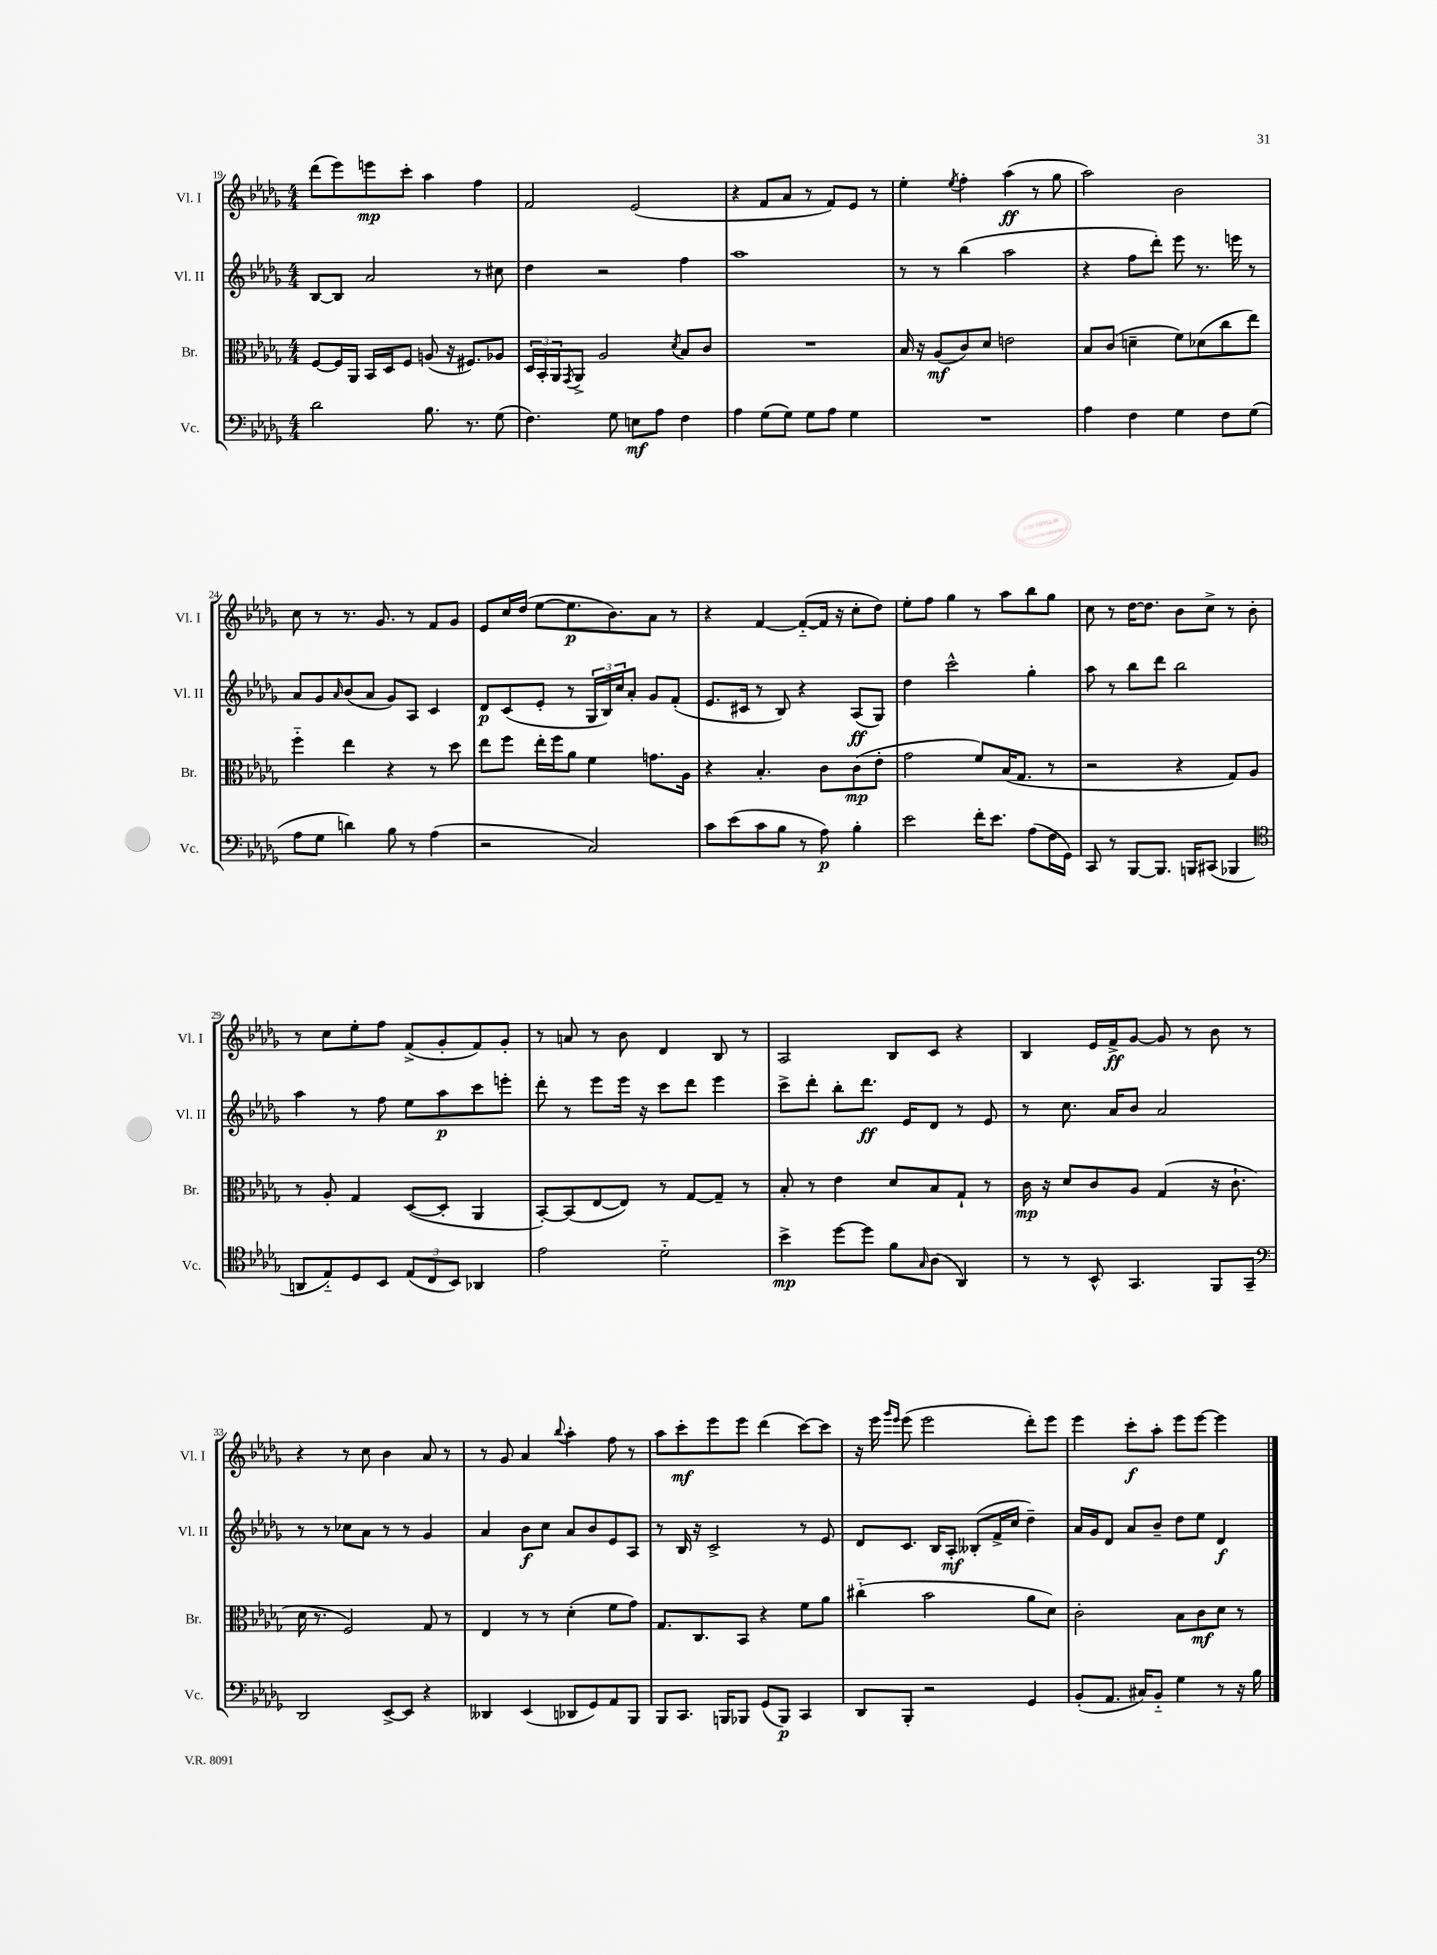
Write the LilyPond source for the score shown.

<<
\new StaffGroup <<
\new Staff = "s0" \with { instrumentName = "Vl. I" shortInstrumentName = "Vl. I" } {
    \clef treble \key des \major \numericTimeSignature \time 4/4
    des'''8( ees'''8) e'''8\mp c'''8-. aes''4 f''4 |
    f'2 ees'2( |
    r4 f'8 aes'8 r8 f'8) ees'8 r8 |
    ees''4-. \acciaccatura { ees''8 } f''4-. aes''4\ff( r8 ges''8 |
    aes''2) bes'2 |
    c''8 r8 r8. ges'8. r8 f'8 ges'8 |
    ees'8 c''16 des''16( ees''8~ ees''8.\p bes'8.) aes'8 r8 |
    r4 f'4~ f'8~-_( f'16 r16 c''8-. des''8) |
    ees''8-. f''8 ges''4 r8 aes''8 bes''8 ges''8 |
    c''8 r8 des''16~ des''8. bes'8 c''8-> r8 bes'8-. |
    r8 c''8 ees''8-. f''8 f'8->( ges'8-. f'8) ges'8-. |
    r8 a'8 r8 bes'8 des'4 bes8 r8 |
    aes2 bes8 c'8 r4 |
    bes4 ees'16 f'16->\ff ges'8~ ges'8 r8 bes'8 r8 |
    r4 r8 c''8 bes'4 aes'8 r8 |
    r8 ges'8 aes'4 \appoggiatura { bes''8 } aes''4-. f''8 r8 |
    aes''8 c'''8-.\mf ees'''8 ees'''8 des'''4( c'''8~) c'''8 |
    r16 ees'''16 \grace { ges'''16 ees'''16 } ees'''8( ees'''2 des'''8-.) ees'''8 |
    ees'''4 c'''8-.\f aes''8-. ees'''8 ees'''8~ ees'''4 \bar "|." |
}
\new Staff = "s1" \with { instrumentName = "Vl. II" shortInstrumentName = "Vl. II" } {
    \clef treble \key des \major \numericTimeSignature \time 4/4
    bes8~ bes8 aes'2 r8 cis''8 |
    des''4 r2 f''4 |
    aes''1 |
    r8 r8 bes''4( aes''2 |
    r4 f''8 des'''8-.) ees'''8 r8. e'''16 r8 |
    aes'8 ges'8 \grace { aes'16 } bes'8( aes'8 ges'8) aes8 c'4 |
    des'8\p c'8( ees'8-. r8 \tuplet 3/2 { ges16 bes16) c''16 } aes'8-. ges'8 f'8-.( |
    ees'8. cis'16 r8 bes8) r4 aes8\ff( ges8) |
    des''4 c'''2-^ ges''4-. |
    aes''8 r8 bes''8 des'''8 bes''2 |
    aes''4 r8 f''8 ees''8 aes''8\p c'''8 e'''8-. |
    des'''8-. r8 ees'''8 ees'''16 r16 c'''8 des'''8 ees'''4 |
    c'''8-> des'''8-. bes''8-. des'''8.\ff ees'16 des'8 r8 ees'8 |
    r8 c''8. aes'16 bes'8 aes'2 |
    r8 r8 ces''8 aes'8 r8 r8 ges'4 |
    aes'4 bes'8\f c''8 aes'8 bes'8 ees'8 aes8 |
    r8 bes16 r16 c'2-> r8 ees'8 |
    des'8 c'8. bes16 aes8-.\mf beses8-.( f'16-> c''16 des''4--) |
    aes'16 ges'16 des'8 aes'8 bes'8-- des''8 ees''8 des'4\f \bar "|." |
}
\new Staff = "s2" \with { instrumentName = "Br." shortInstrumentName = "Br." } {
    \clef alto \key des \major \numericTimeSignature \time 4/4
    f8~ f16 aes,16 bes,16 des16 f8 a8( r16 fis8.) aes8 |
    \tuplet 3/2 { des16 bes,16-. aes,16 } \acciaccatura { ges,8 } aes,8-> aes2 \acciaccatura { des'8 } bes8 c'8 |
    R1 |
    bes16 r16 aes8\mf( c'8) des'8 e'2 |
    bes8 c'8( d'4-- f'8) des'8( c''8 ees''8) |
    f''4-_ ees''4 r4 r8 des''8 |
    ees''8 f''8 ees''16-. f''16 aes'8 f'4 g'8. aes16 |
    r4 bes4.-. c'8 c'8\mp( ees'8-. |
    ges'2 f'8) bes16( ges8. r8 |
    r2 r4 ges8) aes8 |
    r8 aes8-. ges4 des8~( des8-. aes,4 |
    bes,8~-.) bes,8( ees8~ ees8) r8 ges8~ ges8-- r8 |
    bes8-. r8 ees'4 des'8 bes8 ges8-! r8 |
    c'16\mp r16 des'8 c'8 aes8 ges4( r16 c'8.-! |
    des'16 r8. f2) ges8 r8 |
    ees4 r8 r8 des'4-.( f'8 ges'8) |
    ges8. c8. bes,8 r4 f'8 aes'8 |
    cis''4-_( bes'2 aes'8 des'8) |
    c'2-. bes8 c'8\mf des'8 r8 \bar "|." |
}
\new Staff = "s3" \with { instrumentName = "Vc." shortInstrumentName = "Vc." } {
    \clef bass \key des \major \numericTimeSignature \time 4/4
    des'2 bes8. r8. ges8( |
    f4.) ges8 e8\mf aes8 f4 |
    aes4 ges8( ges8) ges8 aes8 ges4 |
    R1 |
    aes4 f4 ges4 f8 ges8( |
    aes8 ges8 d'4) bes8 r8 aes4( |
    r2 c2) |
    c'8 ees'8( c'8 bes8 r8 aes8\p) bes4-. |
    ees'2 f'16-. ees'8. aes8( f16 ges,16) |
    c,8 r8 bes,,8~ bes,,8. b,,16 cis,8( bes,,4 |
    \clef tenor a,8 ees8-_) des8 bes,8 \tuplet 3/2 { ees8( c8 bes,8) } aes,4 |
    ees'2 des'2-_ |
    bes'4->\mp des''8~ des''8 f'8 \grace { ges16 } aes8( aes,4) |
    r8 r8 bes,8-^ ges,4. f,8 ges,8-- |
    \clef bass des,2 ees,8~-> ees,8 r4 |
    deses,4 ees,4( des,8 ges,8) aes,8 bes,,8 |
    bes,,8 c,8. b,,16 bes,,8 ges,8( bes,,8\p) c,4 |
    des,8 bes,,8-. r2 ges,4 |
    bes,8-.( aes,8. cis16) bes,8-_ ges4 r8 r16 bes16 \bar "|." |
}
>>
>>
\layout { \context { \Score currentBarNumber = #19 } }
